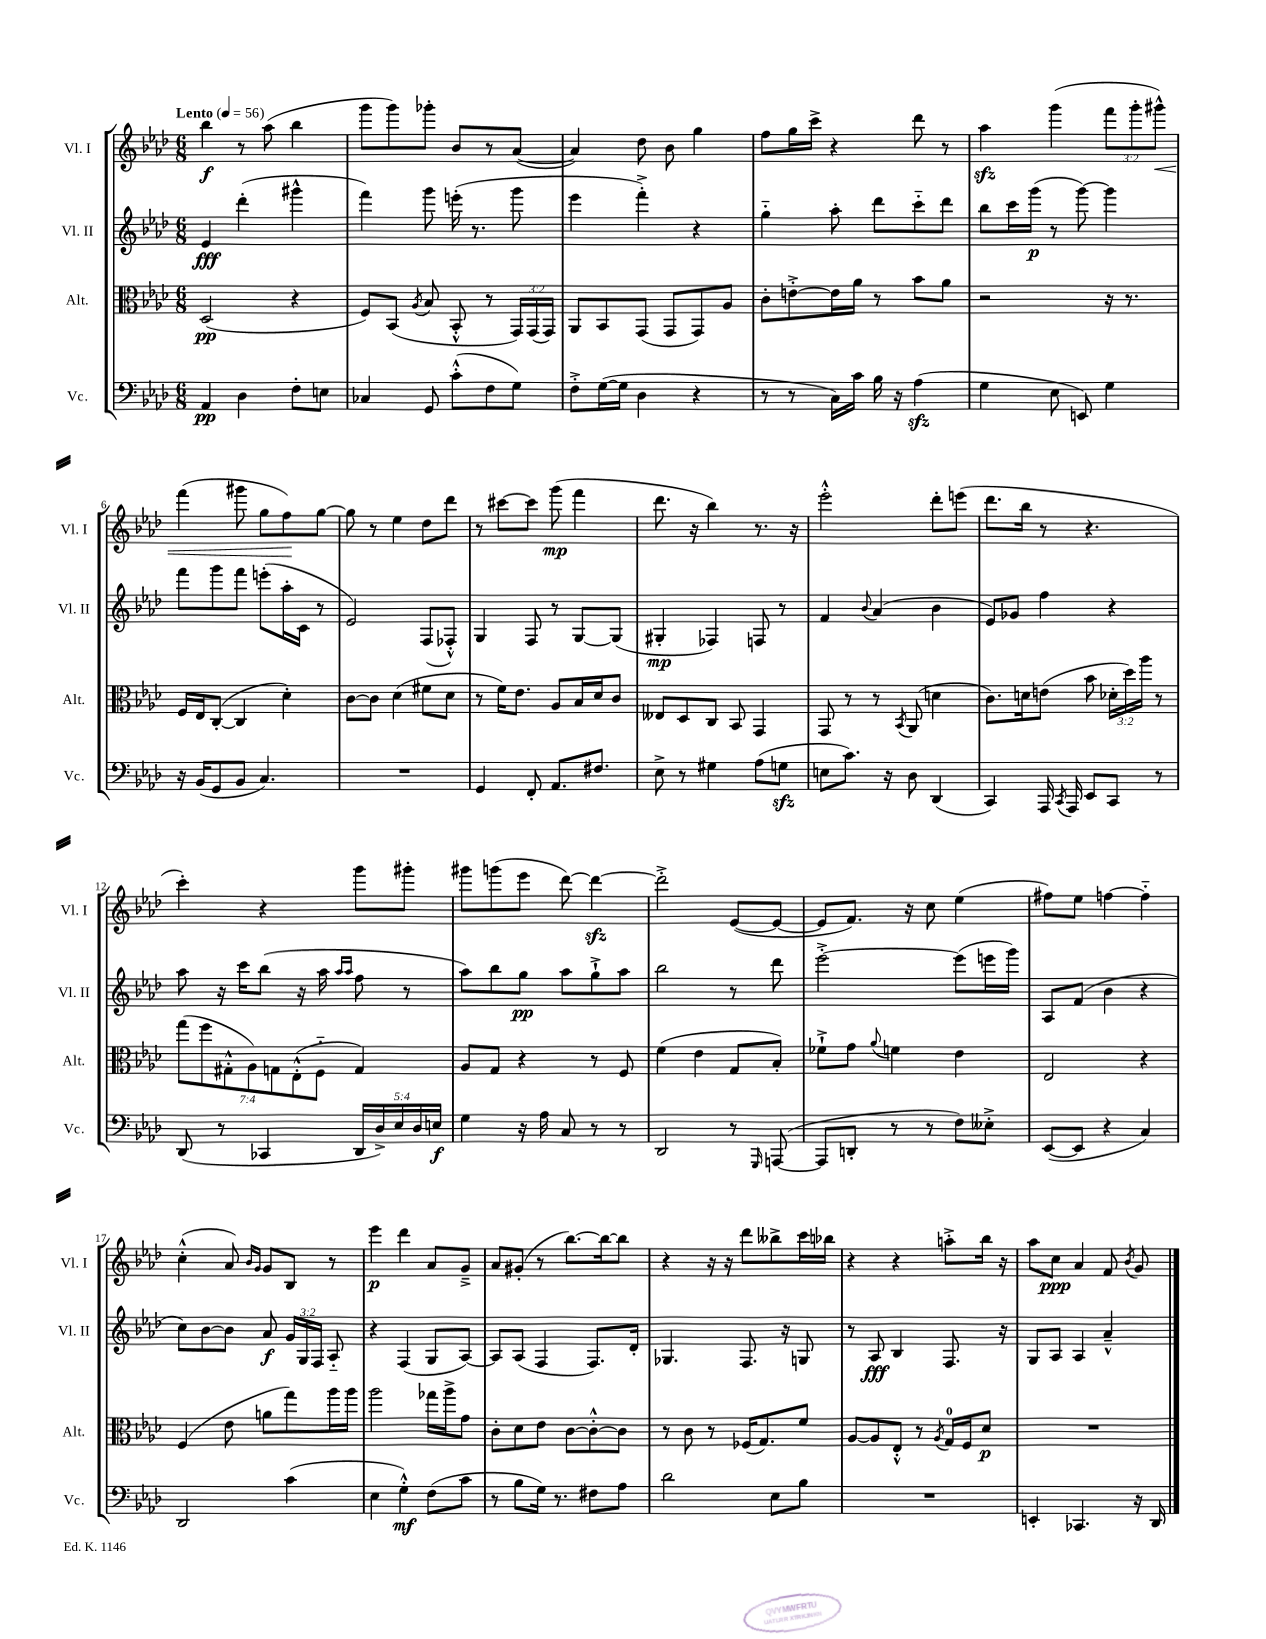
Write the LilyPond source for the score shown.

<<
\new StaffGroup <<
\new Staff = "s0" \with { instrumentName = "Vl. I" shortInstrumentName = "Vl. I" } {
    \clef treble \key aes \major \numericTimeSignature \time 6/8 \override Staff.TupletNumber.text = #tuplet-number::calc-fraction-text \tempo "Lento" 4 = 56
    \autoBeamOff bes''4\f r8 aes''8( bes''4 |
    g'''8[ g'''8) ges'''8]-. bes'8[ r8 aes'8]~( |
    aes'4) des''8 bes'8 g''4 |
    f''8[ g''16 c'''16]-> r4 des'''8 r8 |
    aes''4\sfz g'''4( \tuplet 3/2 { f'''8[ g'''8-. gis'''8]-^\<) } |
    f'''4( gis'''8 g''8[ f''8\!) g''8]~ |
    g''8 r8 ees''4 des''8[ des'''8] |
    r8 cis'''8[~ cis'''8] g'''8\mp( f'''4 |
    des'''8. r16 bes''4) r8. r16 |
    ees'''2-.-^ des'''8[-. e'''8]( |
    des'''8.[ bes''16] r8 r4. |
    c'''4-.) r4 g'''8[ gis'''8]-. |
    gis'''8[ g'''8( ees'''8] des'''8~) des'''4~\sfz |
    des'''2-.-> ees'8[~( ees'8]~ |
    ees'8[ f'8.]) r16 c''8 ees''4( |
    fis''8[) ees''8] f''4~ f''4-_ |
    c''4-.-^( aes'8) \grace { bes'16[ g'16] } g'8[ bes8] r8 |
    ees'''4\p des'''4 aes'8[ g'8]---> |
    aes'8[ gis'8]-.( r8 bes''8.[~) bes''16~ bes''8] |
    r4 r16 r16 des'''8[ beses''8-> c'''16 bes''16] |
    r4 r4 a''8[-.-> bes''16] r16 |
    aes''8[ c''8]\ppp aes'4 f'8 \acciaccatura { bes'8 } g'8 \bar "|." |
}
\new Staff = "s1" \with { instrumentName = "Vl. II" shortInstrumentName = "Vl. II" } {
    \clef treble \key aes \major \numericTimeSignature \time 6/8 \override Staff.TupletNumber.text = #tuplet-number::calc-fraction-text
    \autoBeamOff ees'4\fff des'''4-.( gis'''4-^ |
    f'''4) g'''8 e'''16-.( r8. g'''8 |
    ees'''4 f'''4-.->) r4 |
    g''4-_ aes''8-. des'''8[ c'''8-_ des'''8] |
    bes''8[ c'''16 g'''16]\p( r8 g'''8~) g'''4 |
    f'''8[ g'''8 f'''8] e'''8[-.( aes''16-. c'16] r8 |
    ees'2) f8[( fes8]-.-^) |
    g4 f8 r8 g8[~ g8]( |
    gis4-.\mp fes4) f8 r8 |
    f'4 \appoggiatura { bes'8 } aes'4( bes'4 |
    ees'8[) ges'8] f''4 r4 |
    aes''8 r16 c'''16[ bes''8]( r16 aes''16 \grace { aes''16[ aes''16] } f''8 r8 |
    aes''8[) bes''8 g''8]\pp aes''8[ g''8-!-> aes''8] |
    bes''2 r8 des'''8 |
    ees'''2~-.-> ees'''8[( e'''16 g'''16]) |
    aes8[ f'8]( bes'4 r4 |
    c''8[) bes'8~ bes'8] aes'8\f \tuplet 3/2 { g'16[ g16 f16] } aes8-_ |
    r4 f4( g8[ aes8]~) |
    aes8[ aes8]( f4 f8.[) des'16]-. |
    ges4. f8. r16 g8 |
    r8 aes8\fff bes4 f8. r16 |
    g8[ aes8] aes4 aes'4---^ \bar "|." |
}
\new Staff = "s2" \with { instrumentName = "Alt." shortInstrumentName = "Alt." } {
    \clef alto \key aes \major \numericTimeSignature \time 6/8 \override Staff.TupletNumber.text = #tuplet-number::calc-fraction-text
    \autoBeamOff des2\pp( r4 |
    f8[) bes,8]( \acciaccatura { aes8 } bes8 bes,8-.-^ r8 \tuplet 3/2 { g,16[) g,16( g,16]) } |
    aes,8[ bes,8 g,8]( g,8[ g,8) aes8] |
    c'8[-. e'8~-.-> e'16 aes'16] r8 bes'8[ aes'8] |
    r2 r16 r8. |
    f16[ ees16 c8]~-.( c4 des'4-.) |
    c'8[~ c'8] des'4( fis'8[ des'8] |
    r8 f'16[) ees'8.] aes8[ bes16 des'16 c'8] |
    eeses8[ des8 c8] bes,8 g,4 |
    g,8 r8 r8 \acciaccatura { bes,8 } aes,8( d'4 |
    c'8.[) d'16 e'8]( bes'8 \tuplet 3/2 { des'16[-. des''16) aes''16] } r8 |
    \tuplet 7/4 { g''8[( f''8 gis8-.-^ aes8) g8 ees8-.-^( f8]-_ } g4) |
    aes8[ g8] r4 r8 f8 |
    f'4( ees'4 g8[ bes8]-.) |
    fes'8[-!-> g'8] \appoggiatura { aes'8 } f'4 ees'4 |
    ees2 r4 |
    f4( ees'8 a'8[ g''8) aes''16 aes''16] |
    aes''2 ges''16[ aes''16-> g'8] |
    c'8[-. des'8 ees'8] c'8[~ c'8~-.-^ c'8] |
    r8 c'8 r8 fes16[( g8.) f'8] |
    aes8[~ aes8 ees8]-.-^ r8 \acciaccatura { aes8 } g16[-0 f16 des'8]\p |
    R2. \bar "|." |
}
\new Staff = "s3" \with { instrumentName = "Vc." shortInstrumentName = "Vc." } {
    \clef bass \key aes \major \numericTimeSignature \time 6/8 \override Staff.TupletNumber.text = #tuplet-number::calc-fraction-text
    \autoBeamOff aes,4\pp des4 f8[-. e8] |
    ces4 g,8 c'8[-.-^( f8 g8]) |
    f8[-.-> g16~( g16] des4 r4 |
    r8 r8 c16[) c'16] bes16 r16 aes4\sfz( |
    g4 ees8 e,8) g4 |
    r16 bes,16[( g,8 bes,8] c4.) |
    R2. |
    g,4 f,8-. aes,8.[ fis8.] |
    ees8-> r8 gis4 aes8[( g8]\sfz |
    e8[ c'8.]) r16 des8 des,4( |
    c,4) aes,,16 \acciaccatura { c,8 } aes,,16 ees,8[ c,8] r8 |
    des,8( r8 ces,4 \tuplet 5/4 { des,16[ des16->) ees16 des16 e16]\f } |
    g4 r16 aes16 c8 r8 r8 |
    des,2 r8 \grace { g,,16 } a,,8~( |
    a,,8[ d,8]-. r8 r8 f8[) eeses8]-.-> |
    ees,8[~( ees,8] r4 c4) |
    des,2 c'4( |
    ees4 g4-.-^\mf) f8[( c'8] |
    r8 bes8[ g16]) r8. fis8[ aes8] |
    des'2 ees8[ bes8] |
    R2. |
    e,4-. ces,4. r16 des,16 \bar "|." |
}
>>
>>
